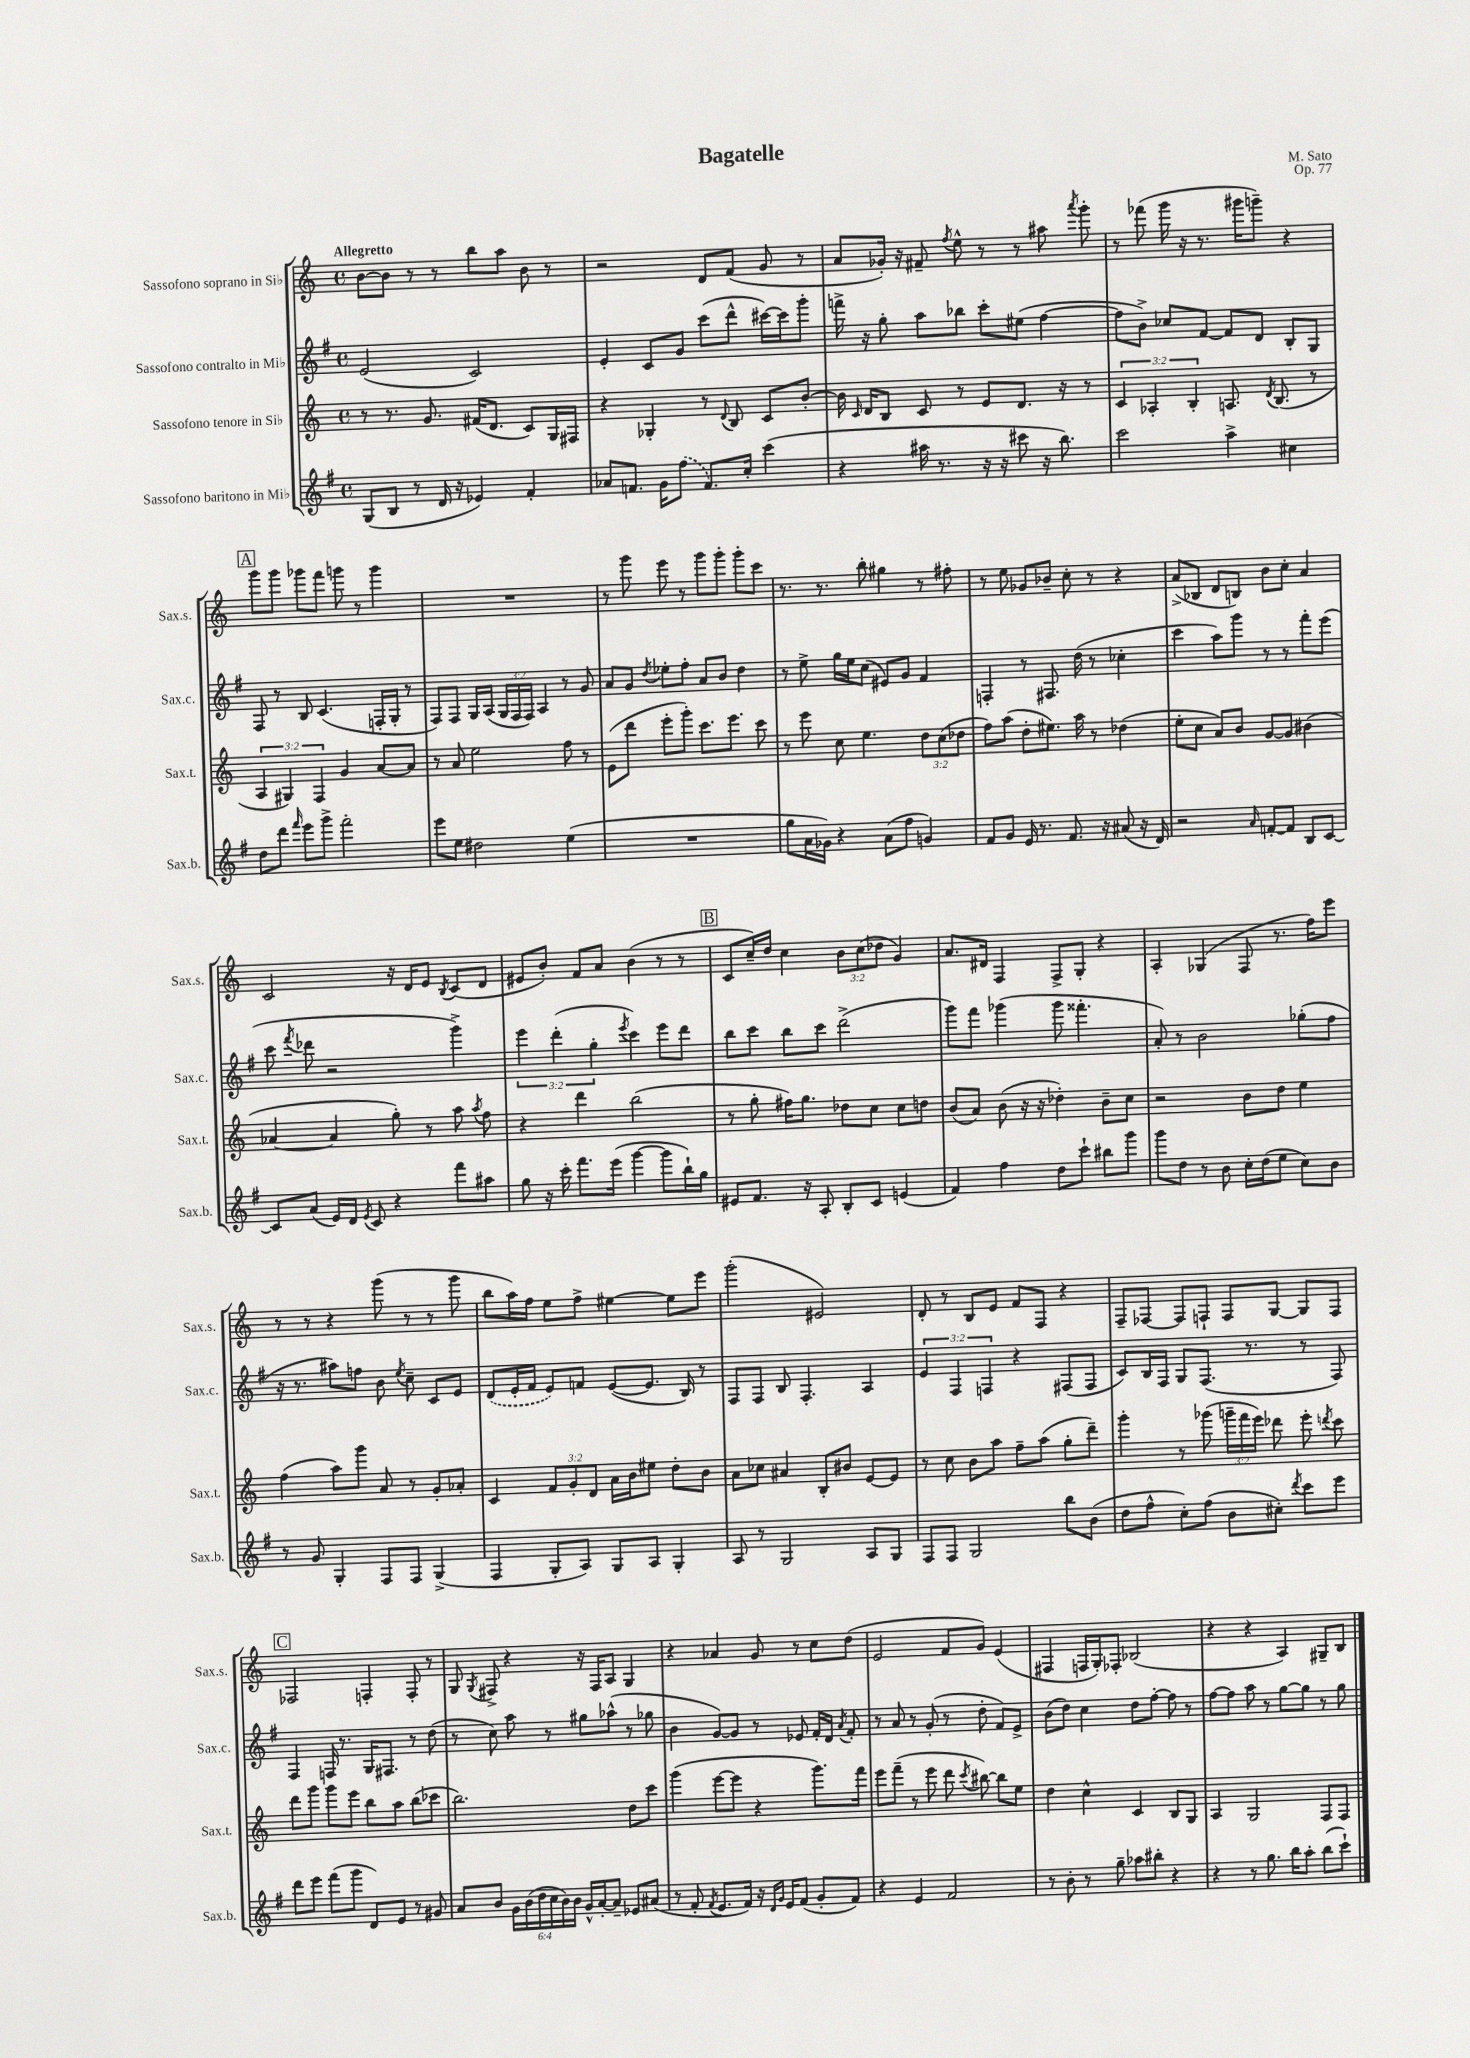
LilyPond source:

\header { title = "Bagatelle" composer = "M. Sato" opus = "Op. 77" }
<<
\new StaffGroup <<
\new Staff = "s0" \with { instrumentName = "Sassofono soprano in Sib" shortInstrumentName = "Sax.s." } {
    \clef treble \key c \major \defaultTimeSignature \time 4/4 \override Staff.TupletNumber.text = #tuplet-number::calc-fraction-text \tempo "Allegretto"
    \autoBeamOff b'8[~ b'8] r8 r8 b''8[ a''8] b'8 r8 |
    r2 d'8[ f'8]( g'8 r8 |
    a'8[ ges'16]-.) r16 fis'8-- \acciaccatura { f''8 } e''8-^ r8 r8 ais''8 \acciaccatura { a'''8 } g'''8-. |
    r8 fes'''8( g'''16 r16 r8. gis'''16[ g'''8]--) r4 |
    \mark \markup { \box "A" } g'''8[ g'''8] ges'''8[ f'''8] g'''8 r8 g'''4 |
    R1 |
    r8 g'''8 e'''8 r8 g'''8[ g'''8]-. g'''8[-. c'''8] |
    r8. r8. b''8-. gis''4 r8 fis''8-. |
    r8 e''8 ges'8[ bes'8]-- c''8-. r8 r4 |
    a'8[->( bes8] d'8[ b8]) b'8[ c''8]-. a'4 |
    c'2 r16 d'16[ e'8] \acciaccatura { b8 } c'8[( d'8] |
    eis'8[ b'8]-.) f'8[ a'8] b'4( r8 r8 |
    \mark \markup { \box "B" } c'8[ c''16--) d''16] c''4 \tuplet 3/2 { b'8[ c''8( des''8] } g'4) |
    a'8.[ dis'16] f4 f8[-> g8]-. r4 |
    a4-. ges4( f8 r8. f''16[) e'''8] |
    r8 r8 r4 g'''8( r8 r8 g'''8 |
    b''8[ a''16) f''16] e''8[ f''8]-> eis''4~ eis''8[ e'''8] |
    g'''2-.( eis'2) |
    d'8-. r8 b8[ e'8] f'8[ f8] r4 |
    f8[-- fes8]~ fes8[ f8]-! f8[ g8]~ g8[ f8] |
    \mark \markup { \box "C" } fes2 f4-. f8-. r8 |
    g8 \acciaccatura { g8 } fis8-> r4 r16 fis16[ a8] g4 |
    r4 aes'4 g'8 r8 c''8[ d''8]( |
    e'2 f'8[ g'8]) e'4( |
    fis4 f16[ g16-.) fes8]-. bes2( |
    r4 r4 a4) gis8[-- b8] \bar "|." |
}
\new Staff = "s1" \with { instrumentName = "Sassofono contralto in Mib" shortInstrumentName = "Sax.c." } {
    \clef treble \key g \major \defaultTimeSignature \time 4/4 \override Staff.TupletNumber.text = #tuplet-number::calc-fraction-text
    \autoBeamOff e'2( c'2) |
    e'4-. c'8[ g'8] c'''8[( d'''8]-^ cis'''16[~) cis'''16 g'''8]-. |
    f'''16-> r16 g''8-. a''8[ bes''8] c'''8[-. eis''8]( fis''4~ |
    fis''8[ b'8]->) ces''8[ fis'8]~ fis'8[ d'8] b8[-. g8] |
    \mark \markup { \box "A" } fis8 r8 b8 c'4.( f16[-. g16]-. r8 |
    fis8[) fis8] g16[ a16]( \tuplet 3/2 { g16[ fis16 fis16]) } a4 r8 g'8 |
    a'8[ g'8] \acciaccatura { d''8 } ees''8[-. fis''8]-. a'8[ b'8] d''4 |
    r8 e''8-> g''16[ e''16 c''8]( eis'8[) g'8] fis'4 |
    f4-. r8 fis8. d''16( r8 ces''4-. |
    c'''4 a''8[) g'''8] r8 r8 fis'''8[-. e'''8]( |
    c'''8 \acciaccatura { fis'''8 } des'''8 r2 g'''4->) |
    \tuplet 3/2 { e'''4 d'''4-.( g''4-. } \acciaccatura { e'''8 } c'''4) e'''8[ d'''8] |
    \mark \markup { \box "B" } b''8[ c'''8] b''8[ c'''8] d'''2->( |
    g'''8[) fis'''8] ges'''4( ges'''8 fisis'''4.-. |
    a'8-.) r8 b'2 ges''8[-.( fis''8] |
    r16 r8. ais''8[) f''8] b'8 \acciaccatura { e''8 } c''8-- c'8[ e'8] |
    \once \slurDashed d'8[( e'16-. fis'16] e'8[) f'8] e'8[~( e'8.] b16) r8 |
    fis8[ fis8] b8 fis4.-. a4 |
    \tuplet 3/2 { e'4 fis4 f4 } r4 fis8[( fis8] |
    c'8[) b16 fis16] g8[ fis8.]( r8. r8 fis8) |
    \mark \markup { \box "C" } fis4 f16 r8. g16[ fis8.] r8 d''8( |
    r8 c''8) a''8 r8 gis''8[ aes''8]-^( r8 ges''8 |
    b'4 g'8[~) g'8] r8 ees'8 fis'16[-. d'16] \acciaccatura { a'8 } fis'8-. |
    r8 a'8 r8 g'8-.( r8 d''8-. fis'8[) e'8]-> |
    b'8[( d''8]) c''4 d''8[ fis''8]~-. fis''8 r8 |
    fis''8[~ fis''8] a''8 r8 g''8[~ g''8] r8 g''8 \bar "|." |
}
\new Staff = "s2" \with { instrumentName = "Sassofono tenore in Sib" shortInstrumentName = "Sax.t." } {
    \clef treble \key c \major \defaultTimeSignature \time 4/4 \override Staff.TupletNumber.text = #tuplet-number::calc-fraction-text
    \autoBeamOff r8 r8. g'8. fis'16[( d'8.] c'8[) g16 fis16] |
    r4 ges4-. r8 \appoggiatura { d'8 } b8 c'8[ b'8]~-. |
    b'16 \grace { c'16 } d'16[ b8] c'8 r8 e'8[ d'8.] r16 r8 |
    \tuplet 3/2 { c'4 aes4-. b4-. } a8. \acciaccatura { d'8 } b8.( r8 |
    \mark \markup { \box "A" } \tuplet 3/2 { a4 gis4) f4 } g'4 a'8[~ a'8] |
    r8 a'8 e''2 f''8 r8 |
    e'8[( d'''8] e'''8[-. g'''8]-.) c'''8.[ e'''8.] c'''8 |
    r8 e'''8 c''8 e''4. \tuplet 3/2 { d''8[ c''8( des''8] } |
    f''8[) a''8]( d''8[-. eis''8.]) a''16 r8 des''4( |
    e''8[-. c''8] a'8[) b'8] g'8[~ g'8] bis'4( |
    aes'4~ aes'4 g''8-.) r8 a''8 \acciaccatura { a''8 } f''8 |
    r4 d'''4 b''2( |
    \mark \markup { \box "B" } r8 g''8-. fis''16[) g''8.] des''8[ c''8] c''8[ d''8] |
    b'8[( a'8]) b'8( r16 r16 des''4-.) b'8[-- c''8] |
    r2 b'8[ d''8] e''4 |
    f''4( a''8[) g'''8] a'8 r8 g'8[-. aes'8]-. |
    c'4 \tuplet 3/2 { f'8[ g'8-. d'8] } a'16[ b'16 eis''8] d''8[-. b'8] |
    a'8[ ces''8] ais'4 b8[-. bis'8] e'8[~ e'8] |
    r8 c''8 b'8[ a''8] f''8[-- a''8]( g''8[-. d'''8]--) |
    g'''4-. r8 ges'''8( \tuplet 3/2 { g'''16[-- f'''16 e'''16]) } des'''8 e'''8-. \acciaccatura { d'''8 } c'''8 |
    \mark \markup { \box "C" } d'''8[ g'''8] g'''8[ e'''8] b''8[ a''8] b''8[( ces'''8] |
    b''2.) d''8[ c'''8] |
    g'''4( e'''8[~ e'''8] r4 g'''8.[) f'''16] |
    e'''8[ f'''8]--( r8 e'''8 d'''8 \acciaccatura { c'''8 } bis''8~) bis''8[ e''8] |
    d''4 c''4-^ c'4 b8[ g8] |
    a4 g2 f8[ f8] \bar "|." |
}
\new Staff = "s3" \with { instrumentName = "Sassofono baritono in Mib" shortInstrumentName = "Sax.b." } {
    \clef treble \key g \major \defaultTimeSignature \time 4/4 \override Staff.TupletNumber.text = #tuplet-number::calc-fraction-text
    \autoBeamOff g8[( b8] r8 d'16 r16 ees'4) fis'4-. |
    aes'8[ f'8.] g'16[ \once \slurDashed fis''8]( f'8.[) c''16]-. c'''4( |
    r4 ais''16 r8. r16 r16 cis'''8 r16 b''8.) |
    c'''2 a''4-> cis''4 |
    \mark \markup { \box "A" } d''8[ d'''8] \grace { fis'''16 } e'''8[ g'''8]-> fis'''2-. |
    e'''8[ e''8] dis''2 e''4( |
    R1 |
    g''8[ a'16 ges'16]) r4 a'8[( fis''8] g'4) |
    fis'8[ g'8] e'16 r8. fis'8. r16 ais'8( r16 d'16) |
    r2 \grace { a'16 } f'8[~-. f'8] b8[ c'8]~ |
    c'8[ a'8]( e'16[) d'16] \acciaccatura { e'8 } c'8 r4 fis'''8[ ais''8] |
    g''8 r16 c'''16-. fis'''8.[ e'''16]( g'''4~ g'''8[ b''16-!) g''16] |
    \mark \markup { \box "B" } eis'8[ fis'8.] r16 a8-. b8[-. c'8] e'4( |
    fis'4) fis''4 d''8[ c'''8]-! bis''8[ g'''8] |
    g'''8[ d''8] r8 b'8 c''16[-. d''16( e''8] c''8[) b'8] |
    r8 g'8 g4-. fis8[ fis8] g4->( |
    fis4 g8[-. a8]) g8[ a8] g4-. |
    a8 r8 g2 a8[ g8] |
    fis8[ fis8] g2 b''8[ b'8]( |
    d''8[ fis''8]-^ c''8[-.) fis''8]( b'8[ cis''8]-.) \acciaccatura { d'''8 } c'''8[ e'''8] |
    \mark \markup { \box "C" } d'''8[ e'''8] fis'''8[( g'''8] d'8[) e'8] r8 gis'8 |
    a'8[ b'8] \tuplet 6/4 { g'16[ b'16( d''16 c''16 b'16) b'16] } g'16[-^ a'16~-. a'8]-- ees'8[ ais'8]( |
    r8 fis'8-. \acciaccatura { fis'8 } e'8.[ fis'16]) r16 \grace { d'16[ g'16] } e'16[ fis'8]( g'8[-. fis'8]) |
    r4 e'4 fis'2 |
    r8 b'8-. r8 g''8-- aes''8[ bis''8]-. r4 |
    r4 r8 g''8. b''16[ a''8]-. b''8[( c'''8]-!) \bar "|." |
}
>>
>>
\layout { \context { \Score \remove "Bar_number_engraver" } }
